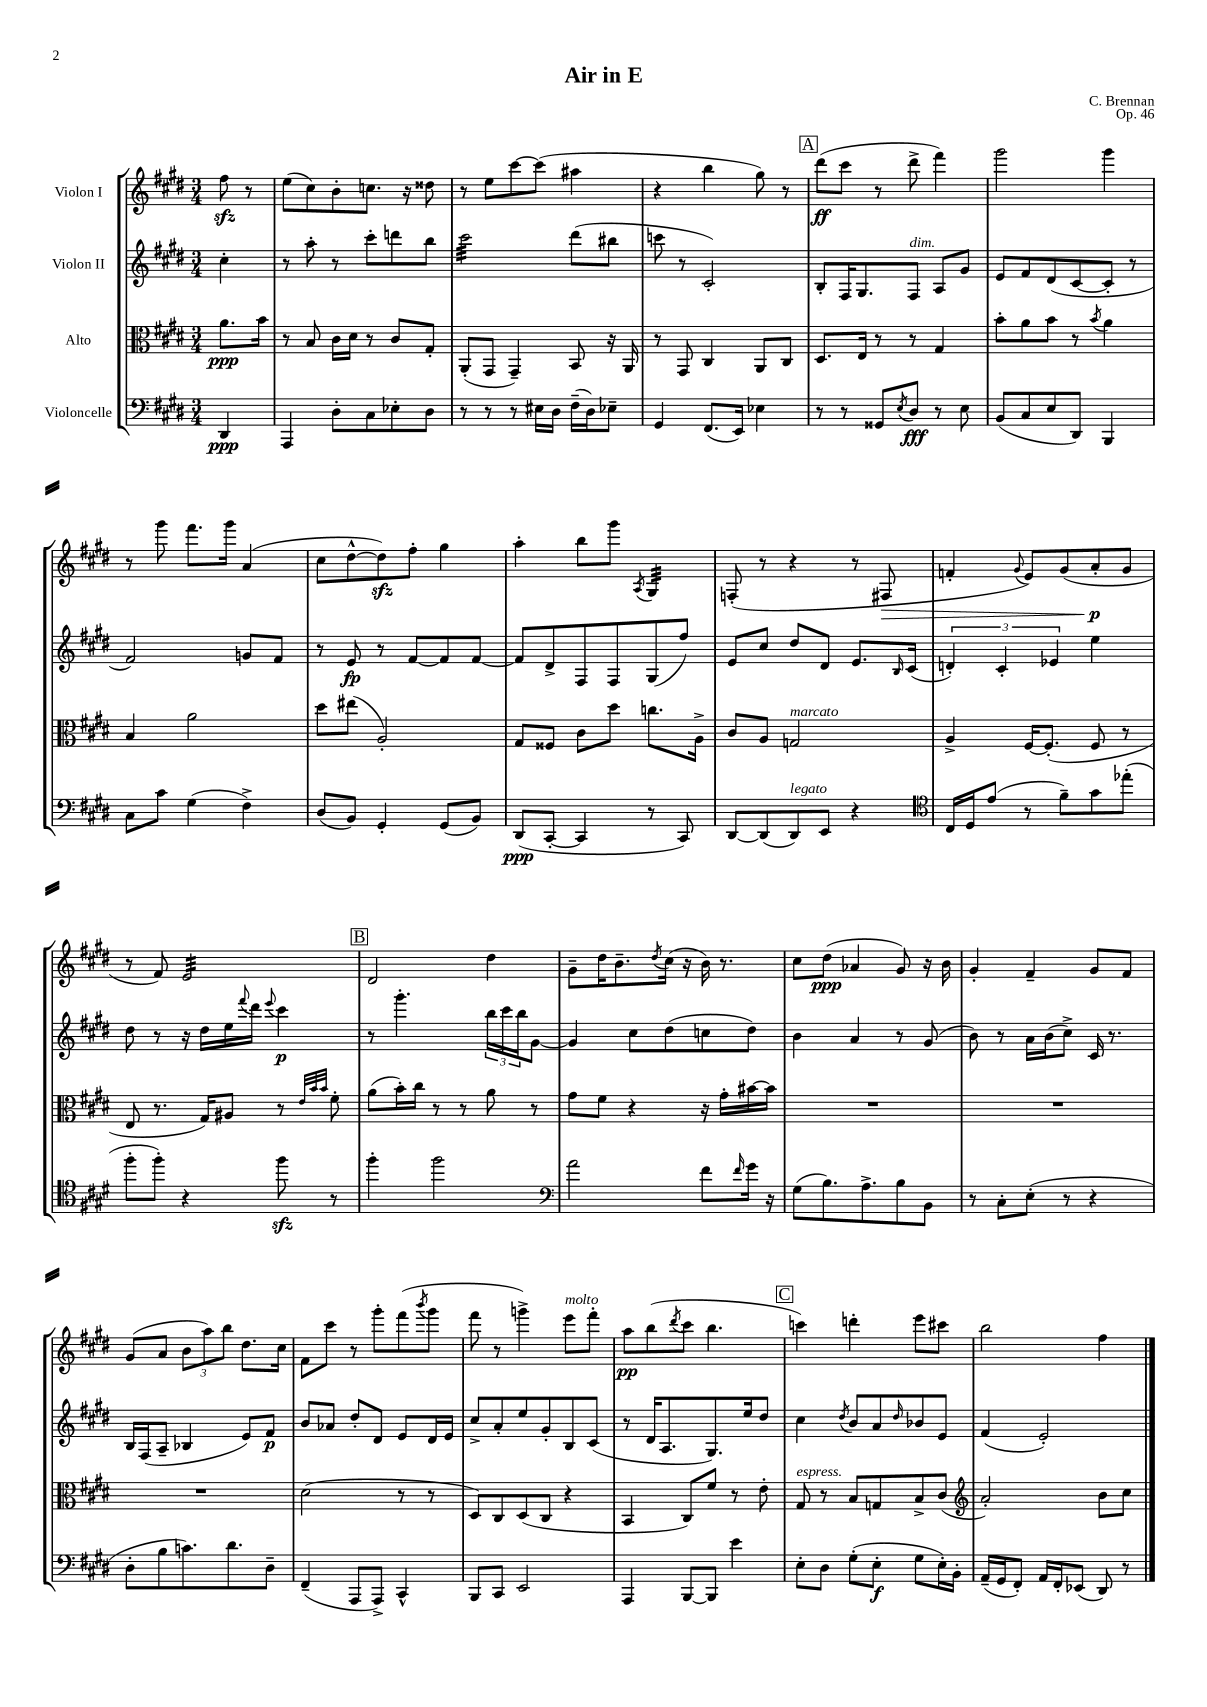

**kern	**dynam	**kern	**dynam	**kern	**dynam	**kern	**dynam
*part4	*part4	*part3	*part3	*part2	*part2	*part1	*part1
*staff4	*staff4	*staff3	*staff3	*staff2	*staff2	*staff1	*staff1
*I"Violoncelle	*	*I"Alto	*	*I"Violon II	*	*I"Violon I	*
*clefF4	*	*clefC3	*	*clefG2	*	*clefG2	*
*k[f#c#g#d#]	*	*k[f#c#g#d#]	*	*k[f#c#g#d#]	*	*k[f#c#g#d#]	*
*M3/4	*	*M3/4	*	*M3/4	*	*M3/4	*
=	=	=	=	=	=	=	=
4DD#/	ppp	8.a\L	ppp	4cc#'\	.	8ff#zz\	.
.	.	.	.	.	.	8r	.
.	.	16b\Jk	.	.	.	.	.
=1	=1	=1	=1	=1	=1	=1	=1
4AAA/	.	8r	.	8r	.	(8ee\L	.
.	.	8B/	.	8aa'\	.	8cc#\)	.
8D#'\L	.	16c#\LL	.	8r	.	8b'\	.
.	.	16d#\JJ	.	.	.	.	.
8C#\	.	8r	.	8ccc#'\L	.	8.ccn\J	.
8E-X'\	.	8c#/L	.	8dddn\	.	.	.
.	.	.	.	.	.	16r	.
8D#\J	.	8G#'/J	.	8bb\J	.	8dd##X\	.
=2	=2	=2	=2	=2	=2	=2	=2
*	*	*	*	*tremolo	*	*	*
8r	.	(8AA'/L	.	32ccc#\LLL	.	8r	.
.	.	.	.	32ccc#\	.	.	.
.	.	.	.	32ccc#\	.	.	.
.	.	.	.	32ccc#\	.	.	.
8r	.	8GG#/J	.	32ccc#\	.	8ee\L	.
.	.	.	.	32ccc#\	.	.	.
.	.	.	.	32ccc#\	.	.	.
.	.	.	.	32ccc#\	.	.	.
8r	.	4GG#~/)	.	32ccc#\	.	[8ccc#\	.
.	.	.	.	32ccc#\	.	.	.
.	.	.	.	32ccc#\	.	.	.
.	.	.	.	32ccc#\	.	.	.
16E#X\LL	.	.	.	32ccc#\	.	(8ccc#\J]	.
.	.	.	.	32ccc#\	.	.	.
16D#\JJ	.	.	.	32ccc#\	.	.	.
.	.	.	.	32ccc#\JJJ	.	.	.
*	*	*	*	*Xtremolo	*	*	*
(16F#~\LL	.	8BB/	.	(8ddd#\L	.	4aa#X\	.
16D#\J)	.	.	.	.	.	.	.
8E-X~\J	.	16r	.	8bb#X\J	.	.	.
.	.	16AA/	.	.	.	.	.
=3	=3	=3	=3	=3	=3	=3	=3
4GG#/	.	8r	.	8cccn\	.	4r	.
.	.	8GG#/	.	8r	.	.	.
(8.FF#/L	.	4C#/	.	2c#'/)	.	4bb\	.
16EE/Jk)	.	.	.	.	.	.	.
4E-X\	.	8AA/L	.	.	.	8gg#\)	.
.	.	8C#/J	.	.	.	8r	.
!!LO:REH:place=s1:t=A
=4	=4	=4	=4	=4	=4	=4	=4
8r	.	8.D#/L	.	8B'/L	.	(8ddd#\L	ff
8r	.	.	.	16F#/K	.	8ccc#\J	.
.	.	16E/Jk	.	8.G#/	.	.	.
8GG##X/L	.	8r	.	.	.	8r	.
8qE/	.	.	.	.	.	.	.
!	!	!	!	!LO:TX:a:i:t=dim.	!	!	!
8D#/J	fff	8r	.	8F#/J	.	8ddd#^\	.
8r	.	4G#/	.	8A/L	.	4fff#\)	.
8E\	.	.	.	8g#/J	.	.	.
=5	=5	=5	=5	=5	=5	=5	=5
(8BB/L	.	8b'\L	.	8e/L	.	2ggg#\	.
8C#/	.	8a\	.	8f#/	.	.	.
8E/	.	8b\J	.	(8d#/	.	.	.
8DD#/J)	.	8r	.	[8c#/	.	.	.
.	.	8qb/	.	.	.	.	.
4BBB/	.	4a\	.	8c#'/J]	.	4ggg#\	.
.	.	.	.	8r	.	.	.
!!LO:LB:g=z
=6	=6	=6	=6	=6	=6	=6	=6
8C#\L	.	4B/	.	2f#/)	.	8r	.
8c#\J	.	.	.	.	.	8ggg#\	.
(4G#\	.	2a\	.	.	.	8.fff#\L	.
.	.	.	.	.	.	16ggg#\Jk	.
4F#^\)	.	.	.	8gn/L	.	(4a/	.
.	.	.	.	8f#/J	.	.	.
=7	=7	=7	=7	=7	=7	=7	=7
(8D#/L	.	8dd#\L	.	8r	.	8cc#\L	.
8BB/J)	.	(8ee#X\J	.	8e/	fp	[8dd#^^\	.
4GG#'/	.	2A'/)	.	8r	.	8dd#zz\])	.
.	.	.	.	[8f#/L	.	8ff#'\J	.
(8GG#/L	.	.	.	8f#/]	.	4gg#\	.
8BB/J)	.	.	.	[8f#/J	.	.	.
=8	=8	=8	=8	=8	=8	=8	=8
(8DD#/L	ppp	8G#/L	.	8f#/L]	.	4aa'\	.
[8CC#'/J	.	8F##X/J	.	8d#^/	.	.	.
4CC#/]	.	8c#\L	.	8F#/	.	8bb\L	.
.	.	8dd#\J	.	8F#/	.	8ggg#\J	.
.	.	.	.	.	.	8qA/	.
*	*	*	*	*	*	*tremolo	*
8r	.	8.ccn\L	.	(8G#/	.	32G#/LLL	.
.	.	.	.	.	.	32G#/	.
.	.	.	.	.	.	32G#/	.
.	.	.	.	.	.	32G#/	.
8CC#/)	.	.	.	8ff#/J)	.	32G#/	.
.	.	.	.	.	.	32G#/	.
.	.	16A^\Jk	.	.	.	32G#/	.
.	.	.	.	.	.	32G#/JJJ	.
*	*	*	*	*	*	*Xtremolo	*
=9	=9	=9	=9	=9	=9	=9	=9
[8DD#/L	.	8c#/L	.	8e/L	.	(8Fn'/	.
(8DD#/]	.	8A/J	.	8cc#/J	.	8r	.
!	!	!LO:TX:a:i:t=marcato	!	!	!	!	!
!LO:TX:a:i:t=legato	!	!	!	!	!	!	!
8DD#/)	.	2Gn/	.	8dd#/L	.	4r	.
8EE/J	.	.	.	8d#/J	.	.	.
4r	.	.	.	8.e/L	.	8r	.
!	!	!	!	!	!	!	!LO:HP:b
.	.	.	.	.	.	8F#X/	>
.	.	.	.	16qqB/	.	.	.
.	.	.	.	(16c#/Jk	.	.	.
=10	=10	=10	=10	=10	=10	=10	=10
*clefC4	*	*	*	*	*	*	*
16C#/LL	.	4A^/	.	6dn'/)	.	4fn'/	.
16D#/J	.	.	.	.	.	.	.
(8e/J	.	.	.	.	.	.	.
.	.	.	.	6c#'/	.	.	.
.	.	.	.	.	.	8qqg#/	.
8r	.	[16F#/KL	.	.	.	8e/L)	.
.	.	(8.F#'/J]	.	.	.	.	.
.	.	.	.	6e-X/	.	.	.
8f#~\L)	.	.	.	.	.	(8g#/	.
8g#\	.	8F#/	.	4ee\	.	8a'/	p
(8ee-X'\J	.	8r	.	.	.	8g#/J	]
!!LO:LB:g=z
=11	=11	=11	=11	=11	=11	=11	=11
8ff#'\L	.	8E/	.	8dd#\	.	8r	.
8ff#'\J)	.	8.r	.	8r	.	8f#/)	.
*	*	*	*	*	*	*tremolo	*
4r	.	.	.	16r	.	32e/LLL	.
.	.	.	.	.	.	32e/	.
.	.	16G#/KL)	.	16dd#\LL	.	32e/	.
.	.	.	.	.	.	32e/	.
.	.	8A#X/J	.	16ee\	.	32e/	.
.	.	.	.	.	.	32e/	.
.	.	.	.	8qqfff#/	.	.	.
.	.	.	.	16ddd#\JJ	.	32e/	.
.	.	.	.	.	.	32e/	.
.	.	.	.	8qqeee/	.	.	.
8ff#zz\	.	8r	.	4ccc#\	p	32e/	.
.	.	.	.	.	.	32e/	.
.	.	.	.	.	.	32e/	.
.	.	.	.	.	.	32e/	.
.	.	32qqe/LLL	.	.	.	.	.
.	.	32qqb/	.	.	.	.	.
.	.	32qqb/JJJ	.	.	.	.	.
8r	.	8f#'\	.	.	.	32e/	.
.	.	.	.	.	.	32e/	.
.	.	.	.	.	.	32e/	.
.	.	.	.	.	.	32e/JJJ	.
*	*	*	*	*	*	*Xtremolo	*
!!LO:REH:place=s1:t=B
=12	=12	=12	=12	=12	=12	=12	=12
4ff#'\	.	(8a\L	.	8r	.	2d#/	.
.	.	16b'\L)	.	4.ggg#'\	.	.	.
.	.	16cc#\JJ	.	.	.	.	.
2ff#\	.	8r	.	.	.	.	.
.	.	8r	.	.	.	.	.
.	.	8a\	.	24bb\LL	.	4dd#\	.
.	.	.	.	24ccc#\	.	.	.
.	.	.	.	24bb\J	.	.	.
.	.	8r	.	[8g#\J	.	.	.
=13	=13	=13	=13	=13	=13	=13	=13
*clefF4	*	*	*	*	*	*	*
2a\	.	8g#\L	.	4g#/]	.	8g#~\L	.
.	.	8f#\J	.	.	.	16dd#\K	.
.	.	.	.	.	.	8.b~\	.
.	.	4r	.	8cc#\L	.	.	.
.	.	.	.	.	.	8qdd#/	.
.	.	.	.	(8dd#\	.	(16cc#\Jk	.
.	.	.	.	.	.	16r	.
8f#\L	.	16r	.	8ccn\	.	16b\)	.
.	.	16g#'\LL	.	.	.	8.r	.
16qqf#/	.	.	.	.	.	.	.
16g#\Jk	.	[16b#X\	.	8dd#\J)	.	.	.
16r	.	16b#\JJ]	.	.	.	.	.
=14	=14	=14	=14	=14	=14	=14	=14
(8G#\L	.	2.r	.	4b\	.	8cc#\L	.
8.B\)	.	.	.	.	.	(8dd#\J	ppp
.	.	.	.	4a/	.	4a-X/	.
8.A^\	.	.	.	.	.	.	.
8B\	.	.	.	8r	.	8g#/)	.
8BB\J	.	.	.	(8g#/	.	16r	.
.	.	.	.	.	.	16b\	.
=15	=15	=15	=15	=15	=15	=15	=15
8r	.	2.r	.	8b\)	.	4g#'/	.
8C#'\L	.	.	.	8r	.	.	.
(8E'\J	.	.	.	16a\LL	.	4f#~/	.
.	.	.	.	(16b\J	.	.	.
8r	.	.	.	8cc#^\J)	.	.	.
4r	.	.	.	16c#/	.	8g#/L	.
.	.	.	.	8.r	.	.	.
.	.	.	.	.	.	8f#/J	.
!!LO:LB:g=z
=16	=16	=16	=16	=16	=16	=16	=16
8D#'\L	.	2.r	.	16B/LL	.	(8g#/L	.
.	.	.	.	(16F#/J	.	.	.
8B\	.	.	.	8A~/J	.	8a/J	.
8.cn\)	.	.	.	4B-X/	.	12b\L	.
.	.	.	.	.	.	12aa\)	.
.	.	.	.	.	.	12bb\J	.
8.d#\	.	.	.	.	.	.	.
.	.	.	.	8e/L)	.	8.dd#\L	.
8D#~\J	.	.	.	8f#/J	p	.	.
.	.	.	.	.	.	16cc#\Jk	.
=17	=17	=17	=17	=17	=17	=17	=17
(4FF#~/	.	(2d#\	.	8b/L	.	8f#\L	.
.	.	.	.	8a-X/J	.	8ccc#\J	.
8AAA/L	.	.	.	8dd#'/L	.	8r	.
8AAA^/J)	.	.	.	8d#/J	.	8ggg#'\L	.
4CC#^^/	.	8r	.	8e/L	.	(8fff#\	.
.	.	.	.	.	.	8qbbb/	.
.	.	8r	.	16d#/L	.	8ggg#\J	.
.	.	.	.	16e/JJ	.	.	.
=18	=18	=18	=18	=18	=18	=18	=18
8BBB/L	.	8D#/L)	.	8cc#^/L	.	8fff#\	.
8CC#/J	.	8C#/	.	8a'/	.	8r	.
2EE/	.	(8D#/	.	8ee/	.	4gggn^\)	.
.	.	8C#/J	.	8g#'/	.	.	.
!	!	!	!	!	!	!LO:TX:a:i:t=molto	!
.	.	4r	.	8B/	.	8eee\L	.
.	.	.	.	(8c#/J	.	8fff#'\J	.
=19	=19	=19	=19	=19	=19	=19	=19
4AAA/	.	4BB/	.	8r	.	8aa\L	pp
.	.	.	.	16d#/KL	.	(8bb\	.
.	.	.	.	8.A/	.	.	.
.	.	.	.	.	.	8qddd#/	.
[8BBB/L	.	8C#/L)	.	.	.	8ccc#\J	.
8BBB/J]	.	8f#/J	.	8.G#/)	.	4.bb\	.
4e\	.	8r	.	.	.	.	.
.	.	.	.	16ee/k	.	.	.
.	.	8e'\	.	8dd#/J	.	.	.
!!LO:REH:place=s1:t=C
=20	=20	=20	=20	=20	=20	=20	=20
!	!	!LO:TX:a:i:t=espress.	!	!	!	!	!
8E'\L	.	8G#/	.	4cc#\	.	4cccn\)	.
8D#\J	.	8r	.	.	.	.	.
.	.	.	.	8qdd#/	.	.	.
(8G#'\L	.	8B/L	.	8b/L	.	4dddn'\	.
8E'\J	f	8Gn/	.	8a/	.	.	.
.	.	.	.	16qqdd#/	.	.	.
8G#\L	.	8B^/	.	8b-X/	.	8eee\L	.
16E'\L)	.	(8c#/J	.	8e/J	.	8ccc#X\J	.
16BB'\JJ	.	.	.	.	.	.	.
=21	=21	=21	=21	=21	=21	=21	=21
*	*	*clefG2	*	*	*	*	*
(16AA~/LL	.	2a'/)	.	(4f#/	.	2bb\	.
16GG#/J	.	.	.	.	.	.	.
8FF#'/J)	.	.	.	.	.	.	.
16AA/LL	.	.	.	2e'/)	.	.	.
16FF#'/J	.	.	.	.	.	.	.
(8EE-X/J	.	.	.	.	.	.	.
8DD#/)	.	8b\L	.	.	.	4ff#\	.
8r	.	8cc#\J	.	.	.	.	.
==	==	==	==	==	==	==	==
*-	*-	*-	*-	*-	*-	*-	*-
